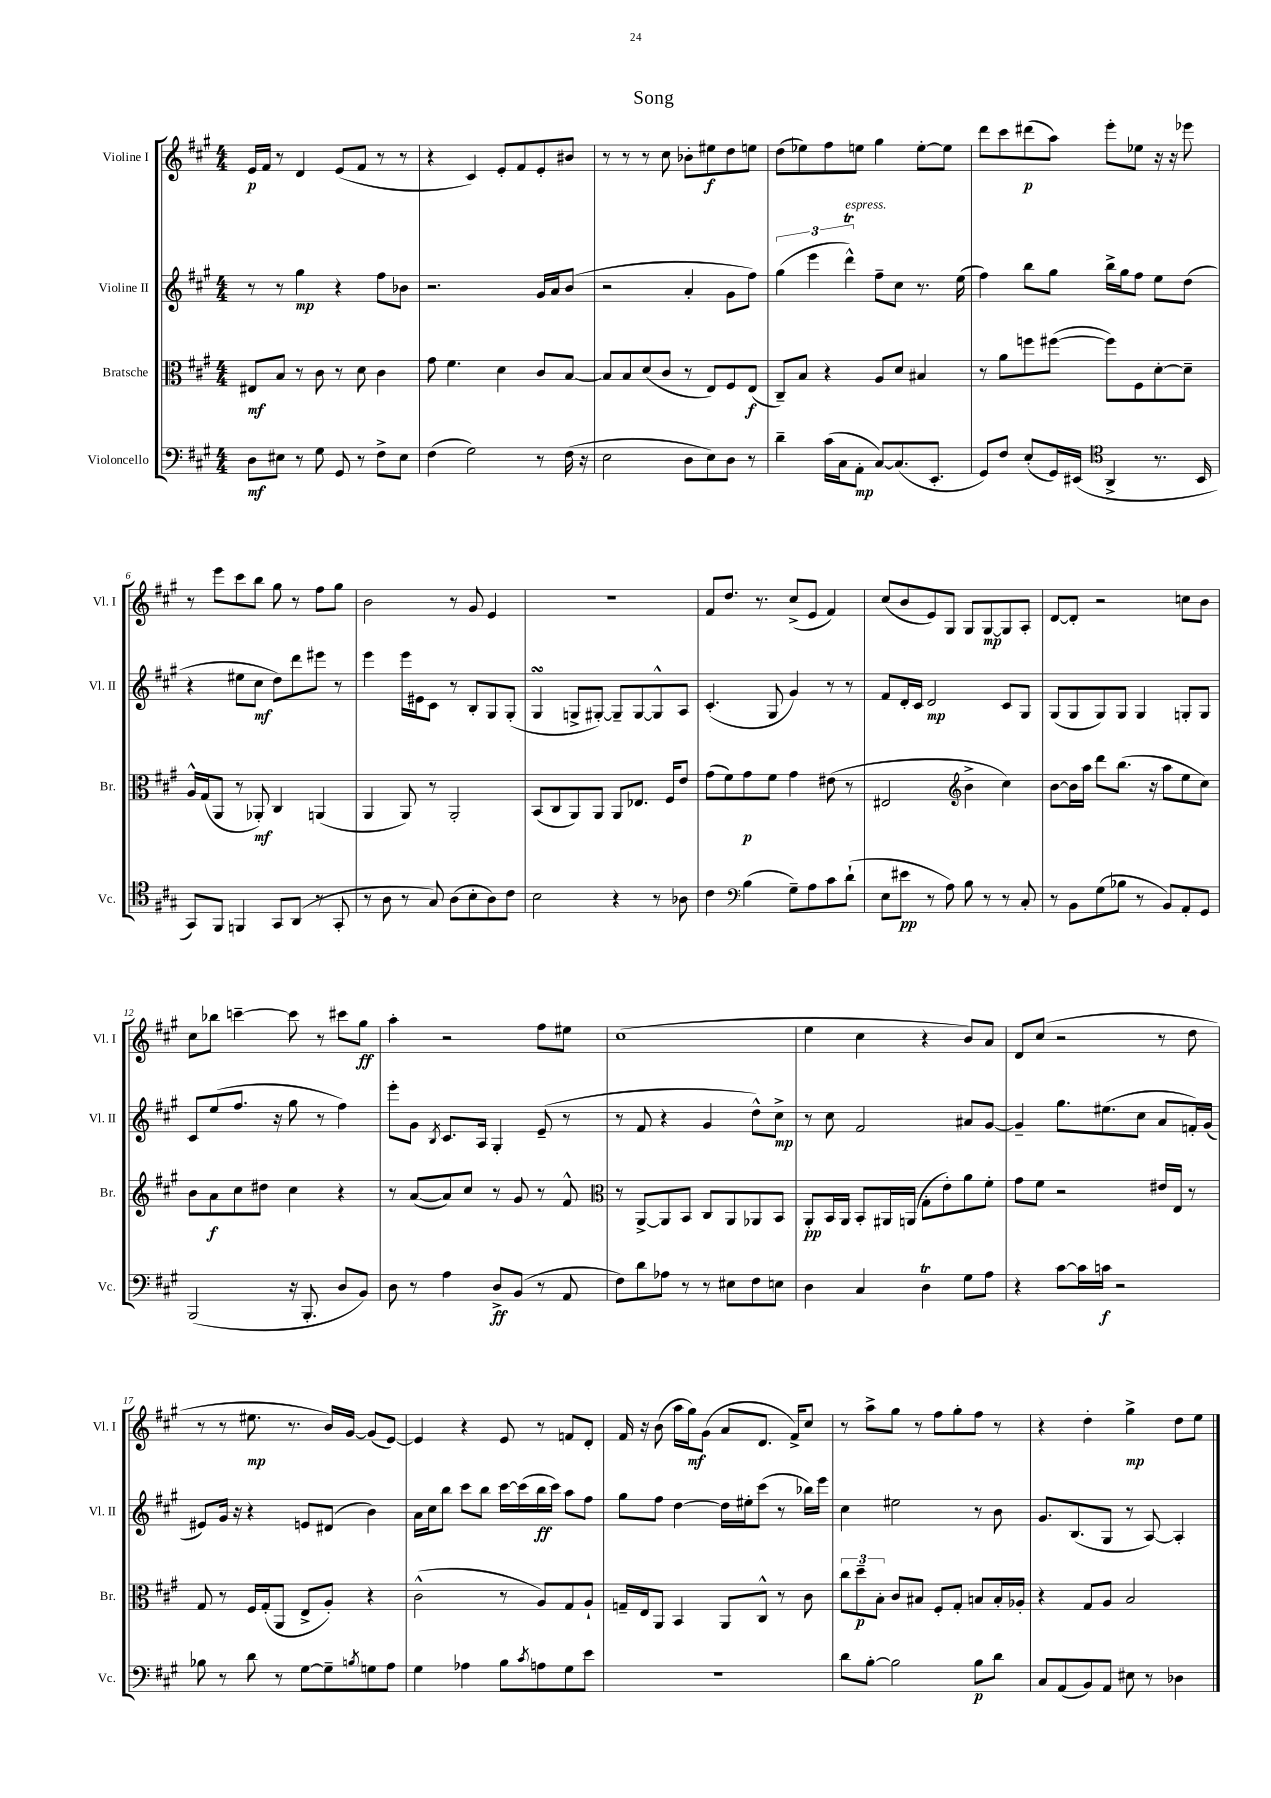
\header { title = "Song" }
<<
\new StaffGroup <<
\new Staff = "s0" \with { instrumentName = "Violine I" shortInstrumentName = "Vl. I" } {
    \clef treble \key a \major \numericTimeSignature \time 4/4
    e'16\p fis'16 r8 d'4 e'8( fis'8 r8 r8 |
    r4 cis'4) e'8-. fis'8 e'8-. bis'8 |
    r8 r8 r8 cis''8 bes'8-. eis''8\f d''8 e''8 |
    d''8( ees''8) fis''8 e''8 gis''4 e''8~-. e''8 |
    d'''8 cis'''8 dis'''8\p( a''8) e'''8-. ees''8 r16 r16 ees'''8 |
    r8 e'''8 cis'''8 b''8 gis''8 r8 fis''8 gis''8 |
    b'2 r8 gis'8 e'4 |
    R1 |
    fis'8 d''8. r8. cis''8->( e'8 fis'4) |
    cis''8( b'8 e'8) gis8 gis8 gis8~\mp gis8 a8-. |
    d'8~ d'8-. r2 c''8 b'8 |
    cis''8 bes''8 c'''4~-- c'''8 r8 cis'''8 gis''8\ff |
    a''4-. r2 fis''8 eis''8 |
    cis''1( |
    e''4 cis''4 r4 b'8) a'8 |
    d'8 cis''8( r2 r8 d''8 |
    r8 r8 eis''8.\mp r8. b'16) gis'16~ gis'8( e'8~) |
    e'4 r4 e'8 r8 f'8 d'8-. |
    fis'16 r16 b'8( a''16 gis''16\mf) gis'8( a'8 d'8. fis'16->) cis''8 |
    r8 a''8-> gis''8 r8 fis''8 gis''8-. fis''8 r8 |
    r4 d''4-. gis''4->\mp d''8 e''8 \bar "|." |
}
\new Staff = "s1" \with { instrumentName = "Violine II" shortInstrumentName = "Vl. II" } {
    \clef treble \key a \major \numericTimeSignature \time 4/4
    r8 r8 gis''4\mp r4 fis''8 bes'8 |
    r2. gis'16 a'16 b'8( |
    r2 a'4-. gis'8 fis''8) |
    \tuplet 3/2 { gis''4( e'''4 d'''4-^\trill^\markup { \italic "espress." }) } fis''8-- cis''8 r8. e''16( |
    fis''4) b''8 gis''8 b''16-> gis''16 fis''8 e''8 d''8( |
    r4 eis''8 cis''8\mf d''8) d'''8 eis'''8 r8 |
    e'''4 e'''16 eis'16 cis'8 r8 b8-. gis8 gis8-.( |
    gis4\turn g8-> gis8~-.) gis8-- gis8~ gis8-^ a8 |
    cis'4.-.( gis8 gis'4) r8 r8 |
    fis'8 d'16-. cis'16 d'2\mp cis'8 gis8 |
    gis8( gis8 gis8) gis8 gis4 g8-. g8 |
    cis'8 e''8( fis''8. r16 gis''8 r8 fis''4) |
    e'''8-. gis'8 \acciaccatura { b8 } cis'8. a16 gis4-. e'8--( r8 |
    r8 fis'8 r4 gis'4 d''8-^) cis''8->\mp |
    r8 cis''8 fis'2 ais'8 gis'8~ |
    gis'4-- gis''8. eis''8.( cis''8 a'8 f'16-.) gis'16( |
    eis'8) gis'16 r16 r4 e'8 dis'8( b'4) |
    a'16 cis''16 b''8 cis'''8 b''8 cis'''16~ cis'''16( b''16\ff cis'''16) a''8 fis''8 |
    gis''8 fis''8 d''4~ d''16 eis''16-. cis'''8( r8 bes''16) e'''16 |
    cis''4 eis''2 r8 b'8 |
    gis'8. b8.( gis8 r8 a8~) a4-. \bar "|." |
}
\new Staff = "s2" \with { instrumentName = "Bratsche" shortInstrumentName = "Br." } {
    \clef alto \key a \major \numericTimeSignature \time 4/4
    eis8\mf b8 r8 cis'8 r8 d'8 cis'4 |
    gis'8 fis'4. d'4 cis'8 b8~ |
    b8 b8 d'8( cis'8 r8 e8) fis8 e8\f( |
    cis8--) b8 r4 a8 d'8 bis4 |
    r8 a'8 f''8 fis''8~( fis''8) fis8 d'8~-. d'8-- |
    a16-^ gis16( a,8 r8 aes,8-.\mf) cis4 a,4( |
    a,4 a,8) r8 a,2-. |
    b,8( cis8 a,8) a,8 a,8 ees8. fis16 e'8 |
    gis'8( fis'8) gis'8\p fis'8 gis'4 eis'8( r8 |
    eis2 \clef treble b'4-> cis''4) |
    b'8~ b'16 a''16 d'''8 b''8.( r16 a''8 e''8 cis''8) |
    b'8 a'8\f cis''8 dis''8 cis''4 r4 |
    r8 a'8~( a'8) cis''8 r8 gis'8 r8 fis'8-^ |
    \clef alto r8 a,8~-> a,8 b,8 cis8 a,8 aes,8 b,8 |
    a,8-.\pp b,16 a,16 b,8-. ais,16 a,16( gis8-. e'8-.) a'8 fis'8-. |
    gis'8 fis'8 r2 eis'16 e16 r8 |
    gis8 r8 fis16 gis16-.( a,8 e8-> a8-.) r4 |
    cis'2-^( r8 a8) gis8 a8-! |
    g16-- e16 a,8 b,4 a,8 cis8-^ r8 cis'8 |
    \tuplet 3/2 { cis''8 d''8--\p b8-. } cis'8 bis8 fis8-. gis8-. b8 b16-. aes16-. |
    r4 gis8 a8 b2 \bar "|." |
}
\new Staff = "s3" \with { instrumentName = "Violoncello" shortInstrumentName = "Vc." } {
    \clef bass \key a \major \numericTimeSignature \time 4/4
    d8\mf eis8 r8 gis8 gis,8 r8 fis8-> eis8 |
    fis4( gis2) r8 fis16( r16 |
    e2 d8 e8) d8 r8 |
    d'4-- cis'16( cis16 a,8-.\mp cis8~) cis8.( e,8.-. |
    gis,8) fis8 e8-.( gis,16) eis,16( \clef tenor a,4-> r8. b,16 |
    gis,8) fis,8 f,4 gis,8 a,8( r8 gis,8-. |
    r8 a8 r8 gis8) a8( b8-. a8) cis'8 |
    b2 r4 r8 aes8 |
    cis'4 \clef bass b4( gis8--) a8 cis'8 d'8-!( |
    e8 eis'8\pp r8 a8) b8 r8 r8 cis8-. |
    r8 b,8 gis8( bes8 r8 b,8) a,8-. gis,8 |
    b,,2( r16 b,,8.-. d8 b,8) |
    d8 r8 a4 d8->\ff b,8( r8 a,8 |
    fis8) d'8 aes8 r8 r8 eis8 fis8 e8 |
    d4 cis4 d4\trill gis8 a8 |
    r4 cis'8~ cis'16 c'16\f r2 |
    bes8 r8 d'8 r8 gis8~ gis8-- \acciaccatura { b8 } g8 a8 |
    gis4 aes4 b8 \acciaccatura { cis'8 } a8 gis8 e'8 |
    R1 |
    d'8 b8~-. b2 b8\p d'8 |
    cis8 a,8( b,8) a,8 eis8 r8 des4 \bar "|." |
}
>>
>>
